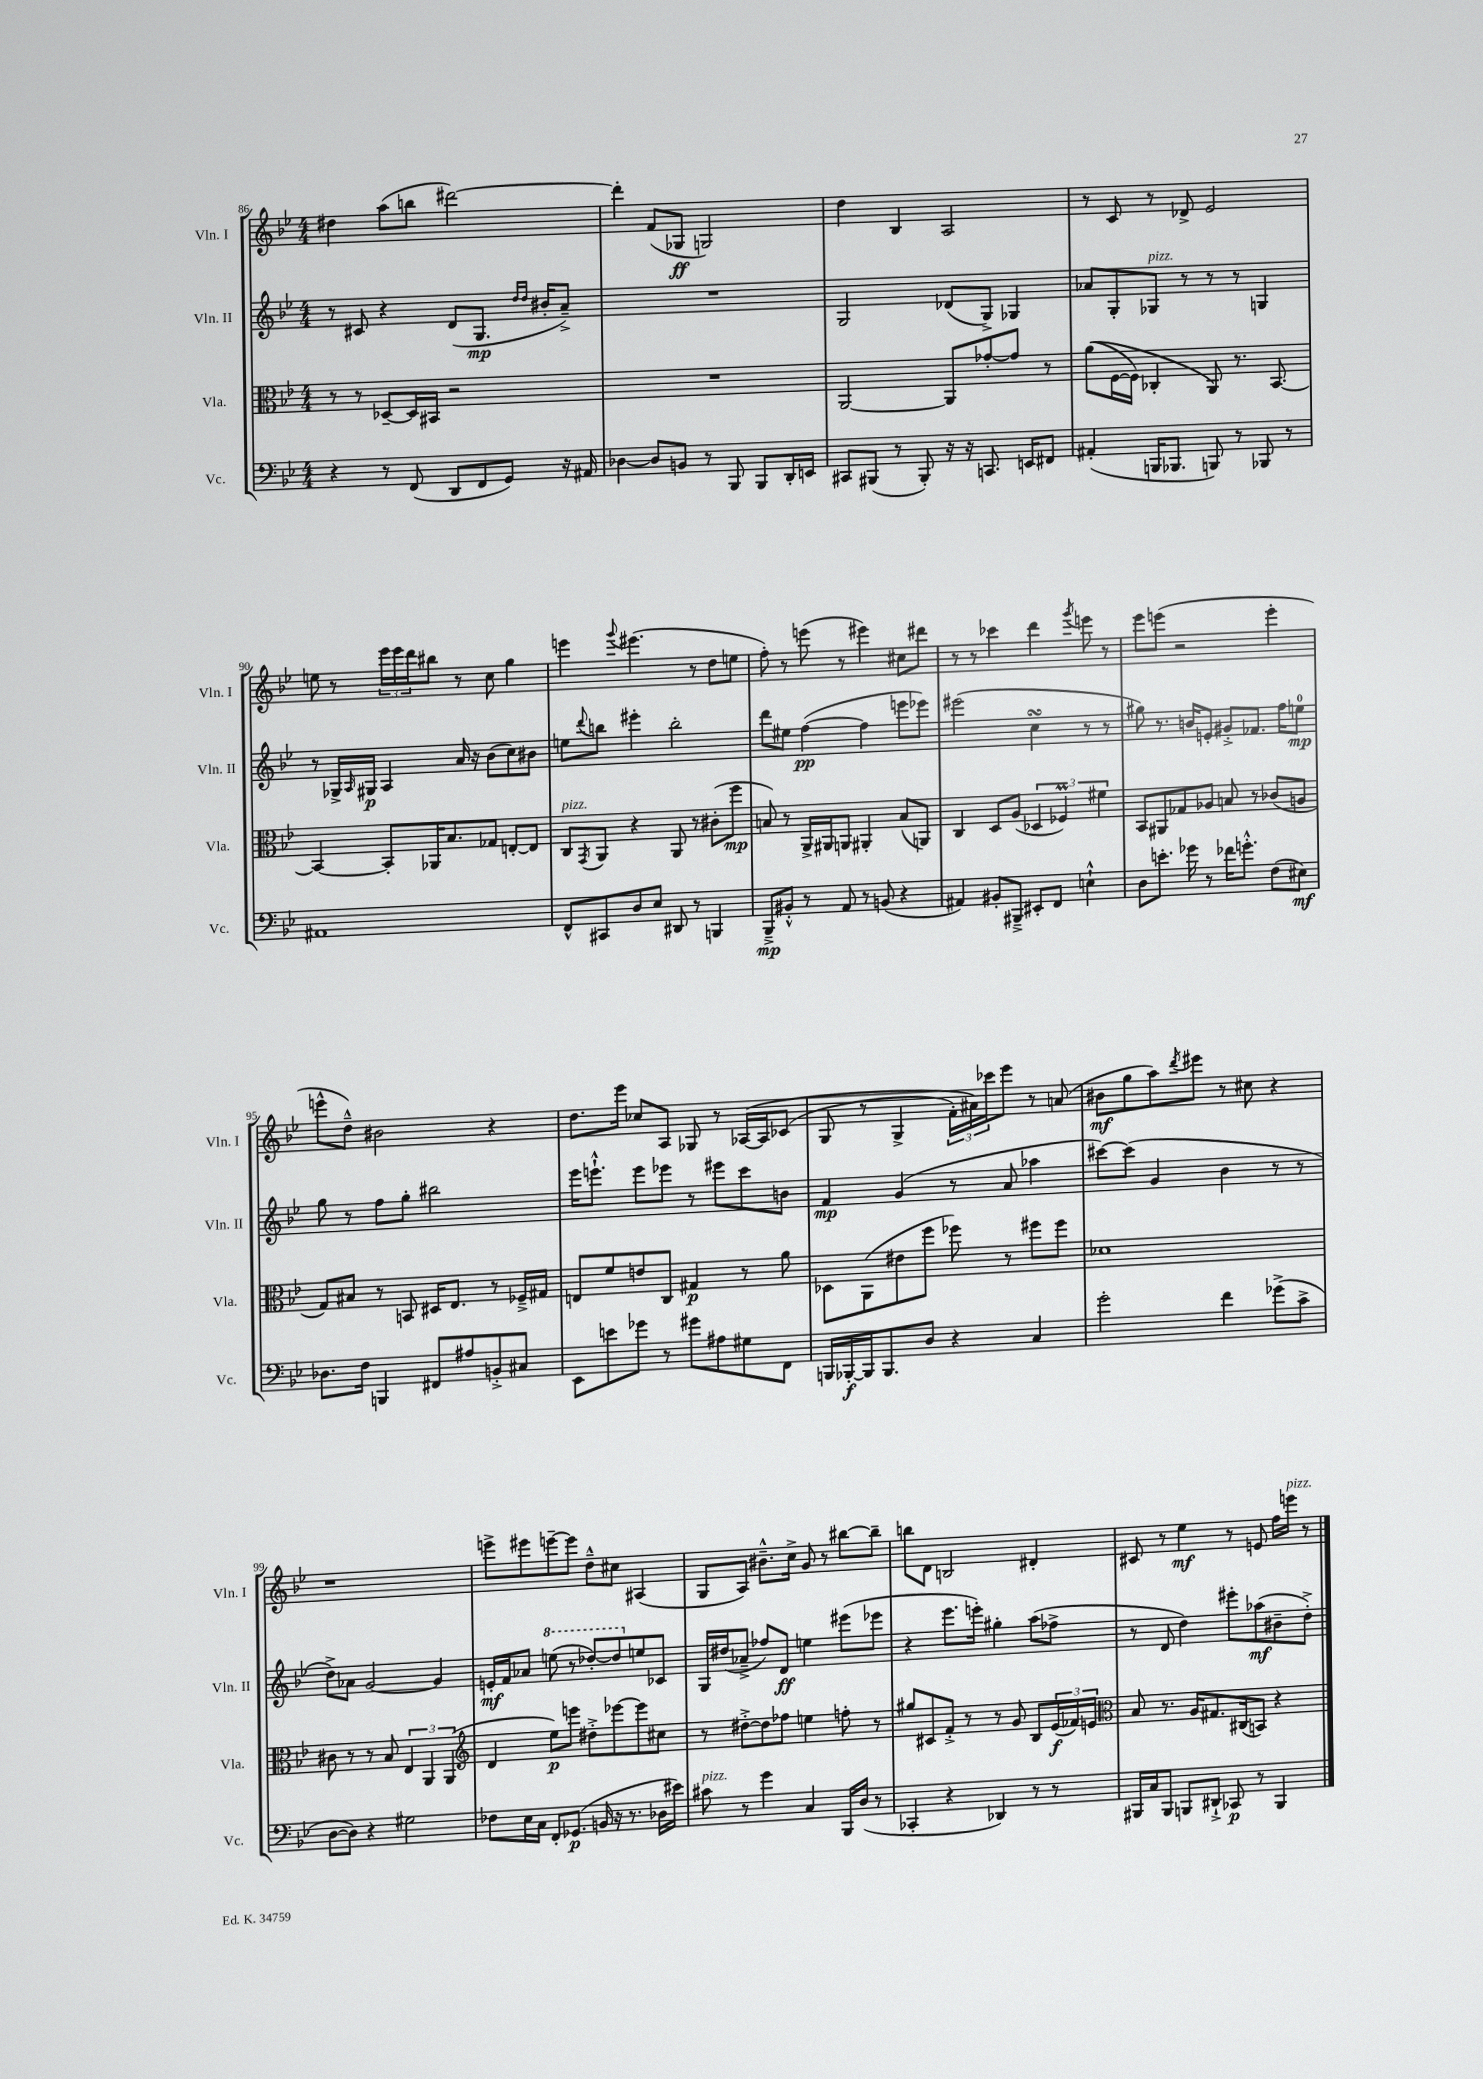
<<
\new StaffGroup <<
\new Staff = "s0" \with { instrumentName = "Vln. I" shortInstrumentName = "Vln. I" } {
    \clef treble \key bes \major \numericTimeSignature \time 4/4
    dis''4 a''8( b''8 dis'''2~) |
    dis'''4-. f'8( ges8\ff g2) |
    d''4 bes4 a2 |
    r8 c'8 r8 des'8-> ees'2 |
    e''8 r8 \tuplet 3/2 { ees'''16 ees'''16 d'''16 } bis''8 r8 c''8 g''4 |
    e'''4 \appoggiatura { g'''8 } eis'''4.( r8 d''8 e''8 |
    f''8-.) r8 e'''8( r8 eis'''4) cis''8 dis'''8 |
    r8 r8 ces'''4 d'''4 \acciaccatura { g'''8 } e'''8 r8 |
    ees'''8 e'''8( r2 e'''4-. |
    e'''8-^ d''8---^) bis'2 r4 |
    d''8. ees'''16 ces''8 a8 ges8 r8 aes16~\( aes16 ces'8( |
    g8 r8 g4-> \tuplet 3/2 { f'16-.) ais'16\) ces'''16 } ees'''8 r8 a'8( |
    bis'8\mf g''8 a''8) \acciaccatura { d'''8 } eis'''8 r8 cis''8 r4 |
    r1 |
    e'''8-> eis'''8 e'''8~-- e'''8 d''8---^ cis''8 ais4( |
    g8 a8) bis'8.---^ c''16-> g'8 r8 bis''8~ bis''8-- |
    b''8 d'8 b2 dis'4-. |
    cis'8 r8 ees''4\mf r8 e'8 f''16 e'''16^\markup { \italic "pizz." } r8 \bar "|." |
}
\new Staff = "s1" \with { instrumentName = "Vln. II" shortInstrumentName = "Vln. II" } {
    \clef treble \key bes \major \numericTimeSignature \time 4/4
    r8 cis'8 r4 d'8( g8.\mp \grace { d''16 d''16 } bis'16-. a'8--->) |
    R1 |
    g2 des'8( g8->) ges4 |
    aes'8 g8-. ges8^\markup { \italic "pizz." } r8 r8 r8 g4 |
    r8 ges16-> \grace { a16 } gis16\p a4 a'16 r16 bes'8( c''8) bis'8 |
    e''8 \appoggiatura { d'''8 } b''8 eis'''4-. b''2-. |
    d'''8 eis''8 f''4~\pp( f''4 e'''8 ees'''8) |
    eis'''2( c''4\turn r8 r8 |
    gis''8) r8. b'16 e'8-. gis'8-.-> fes'8. f''16 e''8-0\mp |
    g''8 r8 f''8 g''8-. bis''2 |
    ees'''16 e'''8.-!-^ e'''8 ees'''8 r8 eis'''8 c'''8 b'8 |
    f'4\mp g'4( r8 a'8 aes''4 |
    cis'''8~) cis'''8( g'4 bes'4 r8 r8 |
    d''8->) aes'8 g'2~ g'4 |
    e'16-.\mf f'16 aes'8 \ottava #1 e'''8( r8 des'''8~-.) des'''8 \ottava #0 e''8 ces'8 |
    g16 dis''16( aes'8---> fes''8) d'8\ff e''4 eis'''8( ees'''8 |
    r4 ees'''8. e'''16-.) gis''4-. a''8( fes''8-> |
    r8 d'8 d''4) eis'''8-. aes''8\mf( bis'8-- d''8-.->) \bar "|." |
}
\new Staff = "s2" \with { instrumentName = "Vla." shortInstrumentName = "Vla." } {
    \clef alto \key bes \major \numericTimeSignature \time 4/4
    r8 r8 des8~-- des16 bis,16 r2 |
    R1 |
    a,2~ a,8 ges'8~-. ges'8 r8 |
    a'8(\( f16~ f16) ces4-. a,8\) r8. bes,8.~ |
    bes,4~ bes,8-. aes,16 bes8. ges8 e8~-. e8 |
    c8^\markup { \italic "pizz." } \acciaccatura { g,8 } a,8 r4 a,8 r8 cis'8-.( f''8\mp |
    b8) r8 a,16-> ais,16 a,8 ais,4-. b8( a,8) |
    c4 d8 a8( \tuplet 3/2 { des4 fes4\prall) fis'4 } |
    bes,8 ais,8 ges8 aes8 b8 r8 ces'8( a8 |
    g8) bis8 r8 b,8 dis16 ees8. r8 fes16---> gis16 |
    e8 f'8 e'8 c8 gis4\p r8 a'8 |
    des8 a,8( eis'8 f''8 fes''8) r8 fis''8 fis''8 |
    des'1 |
    cis'8 r8 r8 bes8 \tuplet 3/2 { ees4 a,4 a,4( } |
    \clef treble d'4 ees''8\p) e'''8 dis''8-.-> ees'''8~ ees'''8 cis''8 |
    r8 dis''8~-.-> dis''8 fes''8 e''4 f''8-. r8 |
    gis''8 cis'8 f'8-.-> r8 r8 g'8 bes8 \tuplet 3/2 { ees'16\f( fes'16) e'16 } |
    \clef alto bes8 r8. a16 gis8. cis16( b,8) r4 \bar "|." |
}
\new Staff = "s3" \with { instrumentName = "Vc." shortInstrumentName = "Vc." } {
    \clef bass \key bes \major \numericTimeSignature \time 4/4
    r4 r8 f,8( d,8 f,8 g,8) r16 ais,16 |
    des4~ des8 b,8 r8 bes,,8 bes,,8 d,16-. e,16 |
    cis,8 bis,,8( r8 bis,,8-.) r16 r16 c,8. e,16 fis,8 |
    ais,4-.( b,,16 bes,,8. b,,8) r8 bes,,8 r8 |
    ais,1 |
    f,8-^ cis,8 d8 ees8 dis,8 r8 b,,4 |
    bes,,8--->\mp bis,8-.-^ r8 a,8 r8 b,8( r4 |
    ais,4) bis,8-. bis,,8---> eis,8-. f,8 e4-!-^ |
    d8 e'8.-. ges'16 r8 fes'16 g'8.-.-^ f8( eis8\mf) |
    des8. f16 b,,4 fis,8 ais8 b,8-.-> cis8 |
    ees,8 e'8 ges'8 r8 gis'8 ais8 gis8 f,8 |
    b,,16 bes,,16~-.\f bes,,16 bes,,8. d8 r4 c4 |
    g'2-. f'4 ges'8->( c'8-> |
    d8~ d8) r4 gis2 |
    fes8 ees16 c16 f,8-. ges,8.\p( b,16 r16 r8. des16 eis'16) |
    cis'8^\markup { \italic "pizz." } r8 g'4 c4 bes,,16 d16( r8 |
    ces,4-. r4 des,4) r8 r8 |
    bis,,16 c16 bis,,8 b,,8 dis,8-!-> ces,8\p r8 b,,4 \bar "|." |
}
>>
>>
\layout { \context { \Score currentBarNumber = #86 } }
